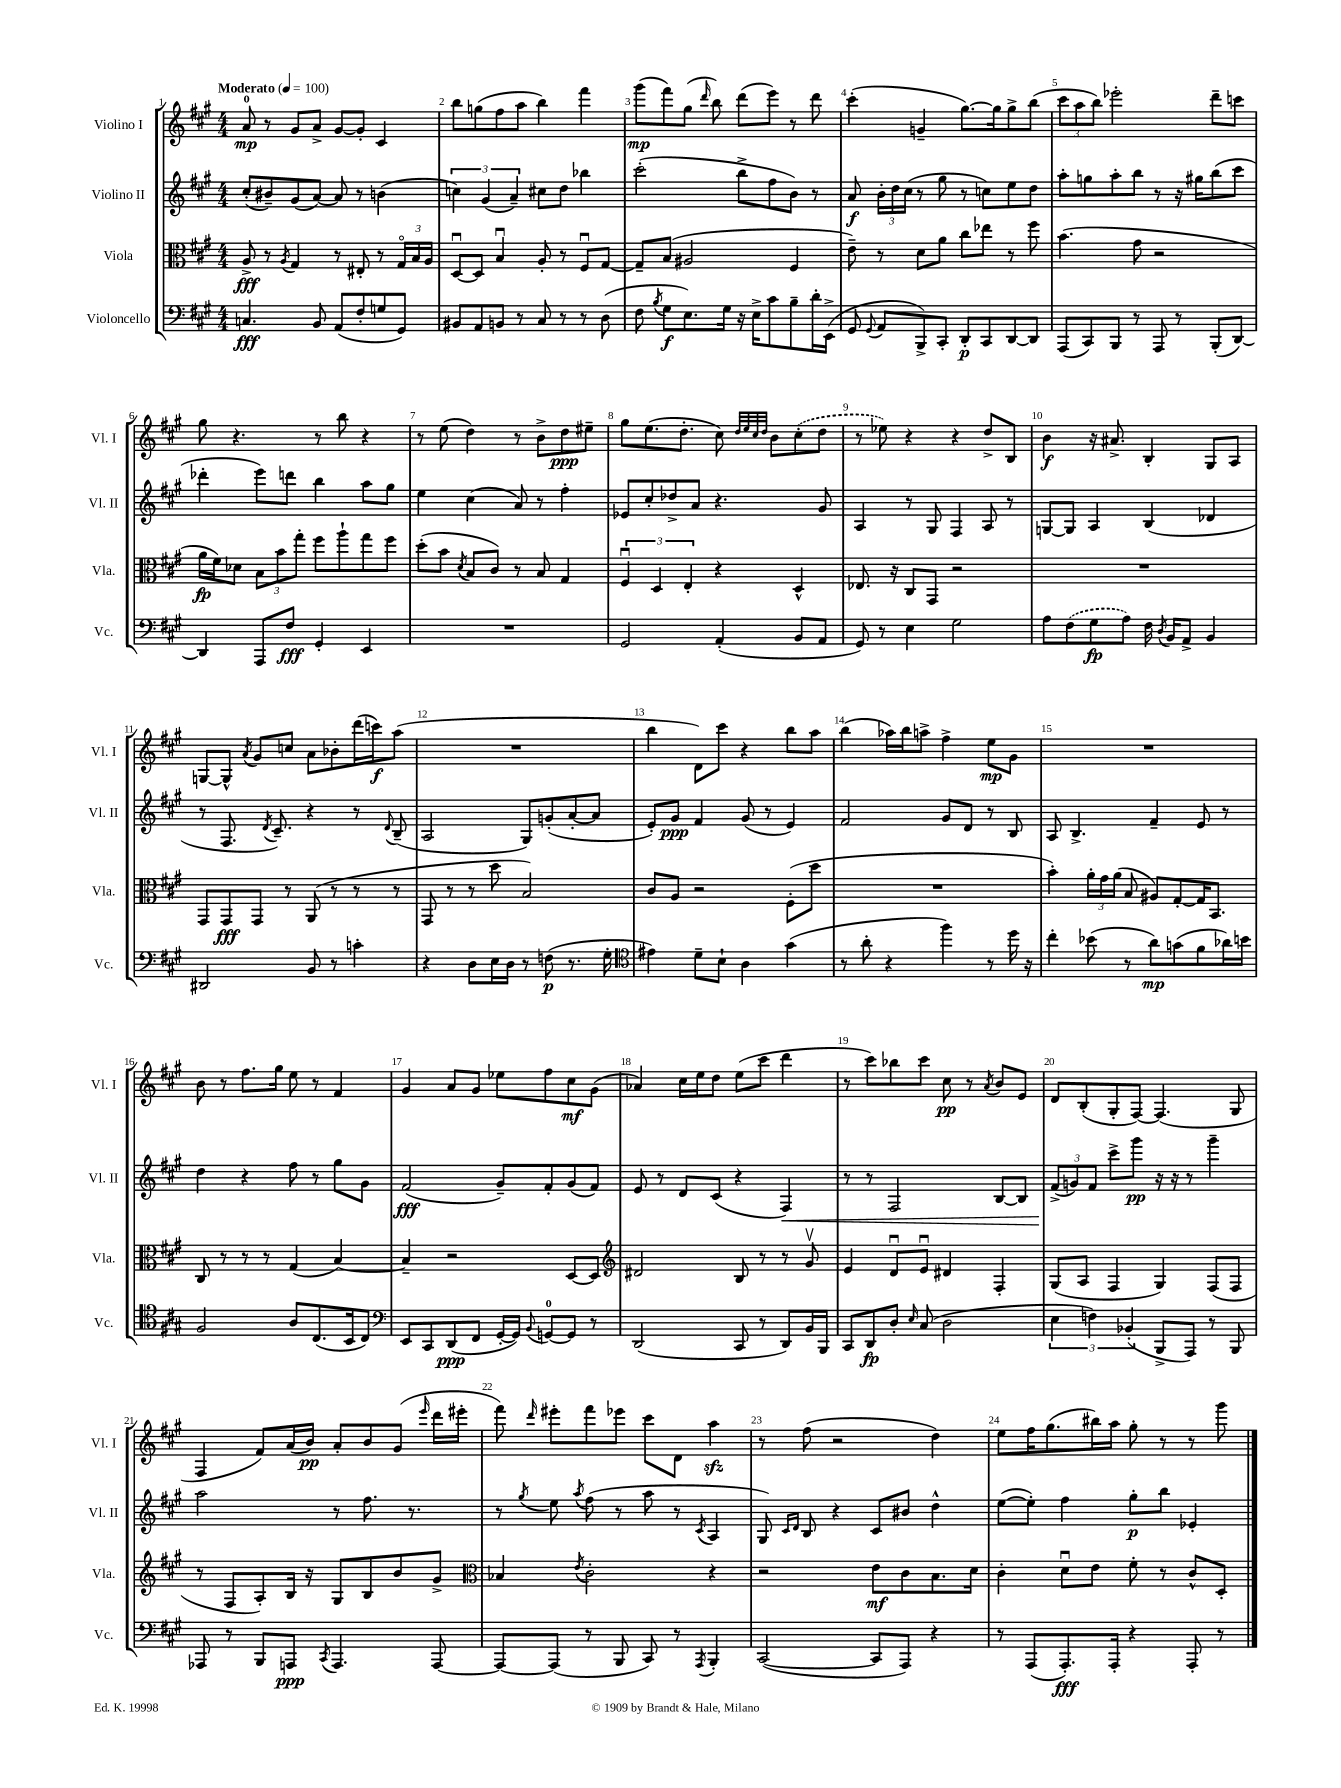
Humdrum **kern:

**kern	**kern	**kern	**kern
*staff4	*staff3	*staff2	*staff1
*clefF4	*clefC3	*clefG2	*clefG2
*k[f#c#g#]	*k[f#c#g#]	*k[f#c#g#]	*k[f#c#g#]
*M4/4	*M4/4	*M4/4	*M4/4
*MM100	*MM100	*MM100	*MM100
4.C	8A^	(8cc#'	8a
.	8r	8b#~)	8r
.	8qA	.	.
.	4G#	(8g#	8g#
8BB	.	[8a)	8a^
(8AA	8r	8a]	[8g#
8F#'	8E#'	8r	8g#']
8G	8r	(4b	4c#
8GG#)	24G#o	.	.
.	24B	.	.
.	24A	.	.
=	=	=	=
8BB#	[8Du	6cc)	8bb
8AA	8D]	.	(8gg
.	.	(6g#	.
8BB	4Bu	.	8ff#
.	.	6a~)	.
8r	.	.	8aa
8C#	8A'	8cc#	4bb)
8r	8r	8dd	.
8r	8F#u	4bb-	4fff#
(8D	[8G#	.	.
=	=	=	=
8F#	8G#~]	(2ccc#'	(8ggg#
8qB	.	.	.
8G#	(8B	.	8fff#)
8.E)	2A#	.	(8gg#
.	.	.	16qqddd
.	.	.	8bb)
16G#	.	.	.
16r	.	8bb^	(8ddd
16E^	.	.	.
8c#	.	8ff#	8eee)
8B~	4F#	8b)	8r
16d'	.	8r	8ddd
(16EE^	.	.	.
=	=	=	=
8GG#	8e~)	8a	(4ccc#'
8qqGG#	.	.	.
8AA	8r	24b'	.
.	.	24dd	.
.	.	(24cc#	.
8BBB^)	8d	8r	4g~
8CC#'	8a	8gg#	.
8DD'	8cc#	8r	[8.gg#)
8CC#	8ee-	8cc)	.
.	.	.	16gg#]
[8DD	8r	8ee	8gg#^
8DD]	8ff#	8dd	(8bb
=	=	=	=
(8AAA	(4.b	8aa'	12ccc#
.	.	.	12aa
8CC#)	.	8gg	.
.	.	.	12bb)
8BBB	.	8aa'	2eee-'
8r	8g#	8bb	.
8AAA	2r	8r	.
8r	.	16r	.
.	.	16gg#	.
(8BBB'	.	(8bb	8ddd~
[8DD)	.	8ccc#	8ccc
=	=	=	=
4DD]	16a	4ddd-'	8gg#
.	16f#)	.	.
.	8d-	.	4.r
8AAA	12B	8eee)	.
.	12b	.	.
8F#	.	8ddd	.
.	12gg#'	.	.
4GG#'	8ff#	4bb	8r
.	8aa`	.	8bb
4EE	8gg#	8aa	4r
.	8ff#	8gg#	.
=	=	=	=
1r	(8dd'	4ee	8r
.	8b	.	(8ee
.	8qd	.	.
.	8B	(4cc#	4dd)
.	8c#)	.	.
.	8r	8a)	8r
.	8B	8r	8b^
.	4G#	4ff#'	8dd
.	.	.	8ee#~
=	=	=	=
2GG#	6F#u	8e-	8gg#
.	.	8cc#'	(8.ee
.	6D	.	.
.	.	8dd-^	.
.	.	.	8.dd'
.	6E'	.	.
.	.	8a	.
(4AA'	4r	4.r	8cc#)
.	.	.	32qqdd
.	.	.	32qqee
.	.	.	32qqcc#
.	.	.	32qqdd
.	.	.	8b
8BB	4D^^	.	(8cc#'
8AA	.	8g#	8dd
=	=	=	=
8GG#)	8.E-	4A	8r
8r	.	.	8ee-)
.	16r	.	.
4E	8C#	8r	4r
.	8GG#	8G#	.
2G#	2r	4F#	4r
.	.	8A	8dd^
.	.	8r	8B
=	=	=	=
8A	1r	[8G	4b
(8F#	.	8G]	.
8G#	.	4A	16r
.	.	.	8.a#^
8A)	.	.	.
16F#	.	(4B	4B'
8qD	.	.	.
16BB	.	.	.
8AA^	.	.	.
4BB	.	4d-	8G#
.	.	.	8A
=	=	=	=
2DD#	8GG#	8r	[8G
.	8GG#	8.F#	8G^^]
.	.	.	8qa
.	8GG#	.	8g#
.	.	8qd	.
.	.	8.c#~)	.
.	8r	.	8cc
8BB	(8AA	4r	8a
8r	8r	.	8b-'
4c'	8r	8r	(16ddd
.	.	.	16ccc)
.	.	8qqd	.
.	8r	(8B~	(8aa
=	=	=	=
4r	8GG#	2A	1r
.	8r	.	.
8D	8r	.	.
16E	8dd	.	.
16D	.	.	.
8r	2B)	8G#)	.
(8F	.	(8g'	.
8.r	.	[8a'	.
.	.	8a]	.
16G#'	.	.	.
=	=	=	=
*clefC4	*	*	*
4e#)	8c#	8e')	4bb
.	8A	8g#	.
8d~	2r	4f#	8d)
8B`	.	.	8ccc#
4A	.	(8g#	4r
.	.	8r	.
(4g#	(8F#'	4e)	8bb
.	8dd	.	8aa
=	=	=	=
8r	1r	2f#	(4bb
8a'	.	.	.
4r	.	.	16aa-)
.	.	.	16bb
.	.	.	8aa^
4ff#)	.	8g#	4ff#^
.	.	8d	.
8r	.	8r	8ee
16dd	.	8B	8g#
16r	.	.	.
=	=	=	=
4cc#'	4b')	8A	1r
.	.	4.B^	.
(8b-	24a'	.	.
.	24g#	.	.
.	(24a	.	.
8r	8B	.	.
8a)	8A#)	4f#~	.
(8g	[8G#'	.	.
8f#	16G#]	8e	.
.	8.BB	.	.
16a-)	.	8r	.
16b	.	.	.
=	=	=	=
2F#	8C#	4dd	8b
.	8r	.	8r
.	8r	4r	8.ff#
.	8r	.	.
.	.	.	16gg#
8A	(4G#	8ff#	8ee
(8.C#	.	8r	8r
.	[4B)	8gg#	4f#
16BB	.	.	.
8C#)	.	8g#	.
=	=	=	=
*clefF4	*	*	*
8EE	4B~]	(2f#	4g#
8CC#	.	.	.
(8DD	2r	.	8a
8FF#	.	.	8g#
[16GG#'	.	8g#~)	8ee-
16GG#])	.	.	.
8qqBB	.	.	.
[8GG	.	8f#'	8ff#
8GG]	[8D	(8g#	8cc#
8r	8D]	8f#)	(8g#
=	=	=	=
*	*clefG2	*	*
(2DD	2d#	8e	4a-)
.	.	8r	.
.	.	8d	16cc#
.	.	.	16ee
.	.	(8c#	8dd
8CC#	8B	4r	(8ee
8r	8r	.	8ccc#
8DD)	8r	4F#)	4ddd
16BB	8g#v	.	.
16BBB	.	.	.
=	=	=	=
8CC#	4e	8r	8r
8DD	.	8r	8ccc#)
8D'	8du	2F#	8bb-
16qqE	.	.	.
(8C#	8eu	.	8ccc#
2D	4d#	.	8cc#
.	.	.	8r
.	.	.	8qa
.	4F#'	[8B	8b
.	.	8B]	8e
=	=	=	=
6E	(8G#	(12f#^	8d
.	.	12g)	.
.	8A	.	(8B'
6F)	.	12f#	.
.	4F#	8ccc#^	8G#'
(6BB-'	.	.	.
.	.	8ggg#	[8F#)
8BBB^	4G#)	16r	(4.F#]
.	.	16r	.
8AAA)	.	8r	.
8r	(8F#	4ggg#~	.
8BBB	8F#	.	8G#
=	=	=	=
8AAA-	8r	2aa	4F#
8r	8F#	.	.
8BBB	8A')	.	8f#)
8AAA	16B	.	(16a
.	16r	.	16b)
8qCC#	.	.	.
4.AAA	8G#	8r	8a'
.	8B	8.ff#	8b
.	8b	.	(8g#
.	.	8.r	.
.	.	.	16qqeee
[8AAA	8g#^	.	16ddd
.	.	.	16eee#'
=	=	=	=
*	*clefC3	*	*
8AAA_	4B-	8r	8fff#)
.	.	8qgg#	16qqddd
(8AAA]	.	8ee	8eee#'
.	8qe	8qaa	.
8r	2c#'	(8ff#	8fff#
8BBB	.	8r	8eee-
8CC#)	.	8aa	8ccc#
8r	.	8r	8d
8qAAA	.	8qc#	.
4BBB'	4r	4A	4aa
=	=	=	=
([2CC#	2r	8G#)	8r
.	.	16qqc#	.
.	.	16qqd	.
.	.	8B	(8ff#
.	.	4r	2r
8CC#]	8e	8c#	.
8AAA)	8c#	8b#	.
4r	8.B	4dd^^	4dd)
.	16d	.	.
=	=	=	=
8r	4c#'	([8ee	8ee
(8AAA	.	8ee'])	16ff#
.	.	.	(8.gg#
8.AAA')	8du	4ff#	.
.	8e	.	16bb#)
16AAA'	.	.	16aa
4r	8f#'	8gg#'	8gg#'
.	8r	8bb	8r
8AAA'	8c#^^	4e-'	8r
8r	8D'	.	8ggg#
==	==	==	==
*-	*-	*-	*-
